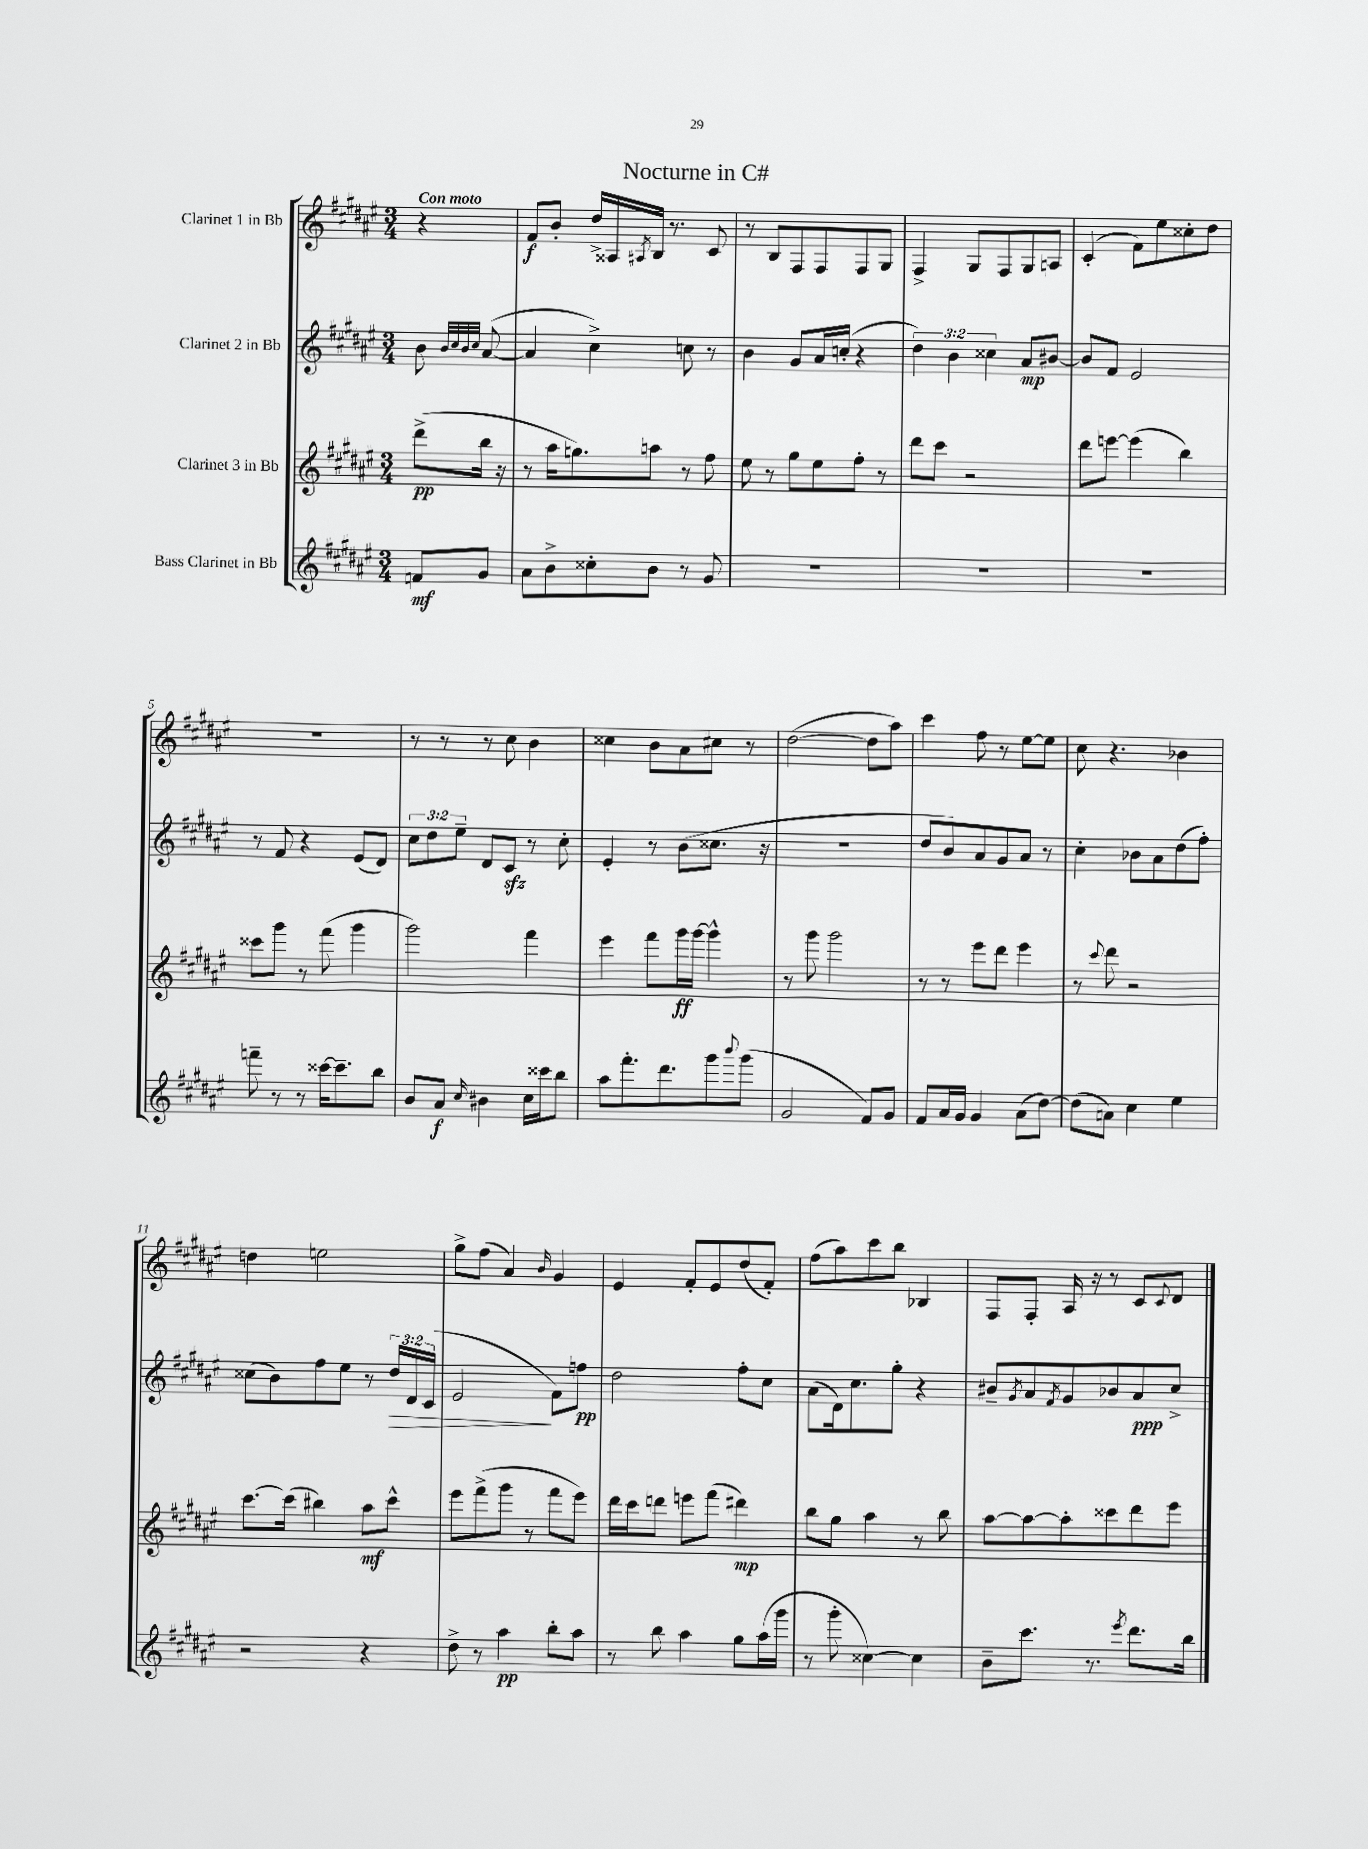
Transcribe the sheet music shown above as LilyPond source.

\header { title = "Nocturne in C#" }
<<
\new StaffGroup <<
\new Staff = "s0" \with { instrumentName = "Clarinet 1 in Bb" } {
    \clef treble \key fis \major \numericTimeSignature \time 3/4 \partial 4 \tempo "Con moto"
    r4 |
    fis'8\f b'8-. dis''16-> aisis16 \acciaccatura { ais8 } b16 r8. cis'8 |
    r8 b8 fis8 fis8 fis8 gis8 |
    fis4-> gis8 fis8 gis8 a8 |
    cis'4-.( fis'8) eis''8 cisis''8-. dis''8 |
    R2. |
    r8 r8 r8 cis''8 b'4 |
    cisis''4 b'8 ais'8 cis''8 r8 |
    dis''2~( dis''8 ais''8) |
    cis'''4 fis''8 r8 eis''8~ eis''8 |
    cis''8 r4. bes'4 |
    d''4 e''2 |
    gis''8-> fis''8( ais'4) \grace { b'16 } gis'4 |
    eis'4 fis'8-. eis'8 dis''8( fis'8-.) |
    fis''8( ais''8) cis'''8 b''8 bes4 |
    fis8 fis8-. ais16 r16 r8 cis'8 \appoggiatura { cis'8 } dis'8 \bar "|." |
}
\new Staff = "s1" \with { instrumentName = "Clarinet 2 in Bb" } {
    \clef treble \key fis \major \numericTimeSignature \time 3/4 \override Staff.TupletNumber.text = #tuplet-number::calc-fraction-text \partial 4
    b'8 \grace { b'32 cis''32 b'32 cis''32 } ais'8~( |
    ais'4 cis''4->) c''8 r8 |
    b'4 gis'8 ais'16 c''16-.( r4 |
    \tuplet 3/2 { dis''4) b'4 cisis''4 } ais'8\mp bis'8~ |
    bis'8 fis'8 eis'2 |
    r8 fis'8 r4 eis'8( dis'8) |
    \tuplet 3/2 { cis''8 dis''8 eis''8-- } dis'8 cis'8\sfz r8 cis''8-. |
    eis'4-. r8 b'8( cisis''8. r16 |
    R2. |
    dis''8 b'8) ais'8 gis'8 ais'8 r8 |
    cis''4-. bes'8 ais'8 dis''8( fis''8-.) |
    cisis''8( b'8) fis''8 eis''8 r8 \tuplet 3/2 { dis''16\> dis'16 cis'16( } |
    eis'2\! fis'8) f''8\pp |
    dis''2 fis''8-. cis''8 |
    ais'8( dis'16) cis''8. gis''8-. r4 |
    bis'8-- \acciaccatura { gis'8 } ais'8 \acciaccatura { fis'8 } gis'8 bes'8 ais'8\ppp cis''8-> \bar "|." |
}
\new Staff = "s2" \with { instrumentName = "Clarinet 3 in Bb" } {
    \clef treble \key fis \major \numericTimeSignature \time 3/4 \partial 4
    dis'''8->\pp( b''16 r16 |
    r8 ais''16 g''8.) a''8 r8 fis''8 |
    eis''8 r8 gis''8 eis''8 fis''8-. r8 |
    dis'''8 cis'''8 r2 |
    dis'''8 e'''8~ e'''4( b''4) |
    cisis'''8 gis'''8 r8 fis'''8( gis'''4 |
    gis'''2) fis'''4 |
    eis'''4 fis'''8 gis'''16\ff gis'''16~ gis'''4-^ |
    r8 gis'''8 gis'''2 |
    r8 r8 eis'''8 dis'''8 eis'''4 |
    r8 \appoggiatura { cis'''8 } dis'''8 r2 |
    cis'''8.~ cis'''16( bis''4) ais''8\mf cis'''8-^ |
    eis'''8 fis'''8->( gis'''8 r8 fis'''8 eis'''8) |
    dis'''16 cis'''16 d'''8 e'''8 fis'''8( dis'''4\mp) |
    b''8 gis''8 ais''4 r8 b''8 |
    ais''8~ ais''8~ ais''8-. cisis'''8 dis'''8 eis'''8 \bar "|." |
}
\new Staff = "s3" \with { instrumentName = "Bass Clarinet in Bb" } {
    \clef treble \key fis \major \numericTimeSignature \time 3/4 \partial 4
    f'8\mf gis'8 |
    ais'8 b'8-> cisis''8-. b'8 r8 gis'8 |
    R2. |
    R2. |
    R2. |
    f'''8-- r8 r8 cisis'''16~ cisis'''8.-- b''8 |
    b'8 ais'8\f \grace { cis''16 } bis'4 cis''16 cisis'''16 b''8 |
    ais''8 fis'''8.-. dis'''8. gis'''8 \appoggiatura { b'''8 } gis'''8( |
    gis'2 fis'8) gis'8 |
    fis'8 ais'16 gis'16 gis'4 ais'8( dis''8~) |
    dis''8( a'8) cis''4 eis''4 |
    r2 r4 |
    dis''8-> r8 ais''4\pp b''8-. ais''8 |
    r8 b''8 ais''4 gis''8 ais''16( gis'''16 |
    r8 gis'''8-. cisis''4~) cisis''4 |
    b'8-- cis'''8. r8. \acciaccatura { eis'''8 } dis'''8. b''16 \bar "|." |
}
>>
>>
